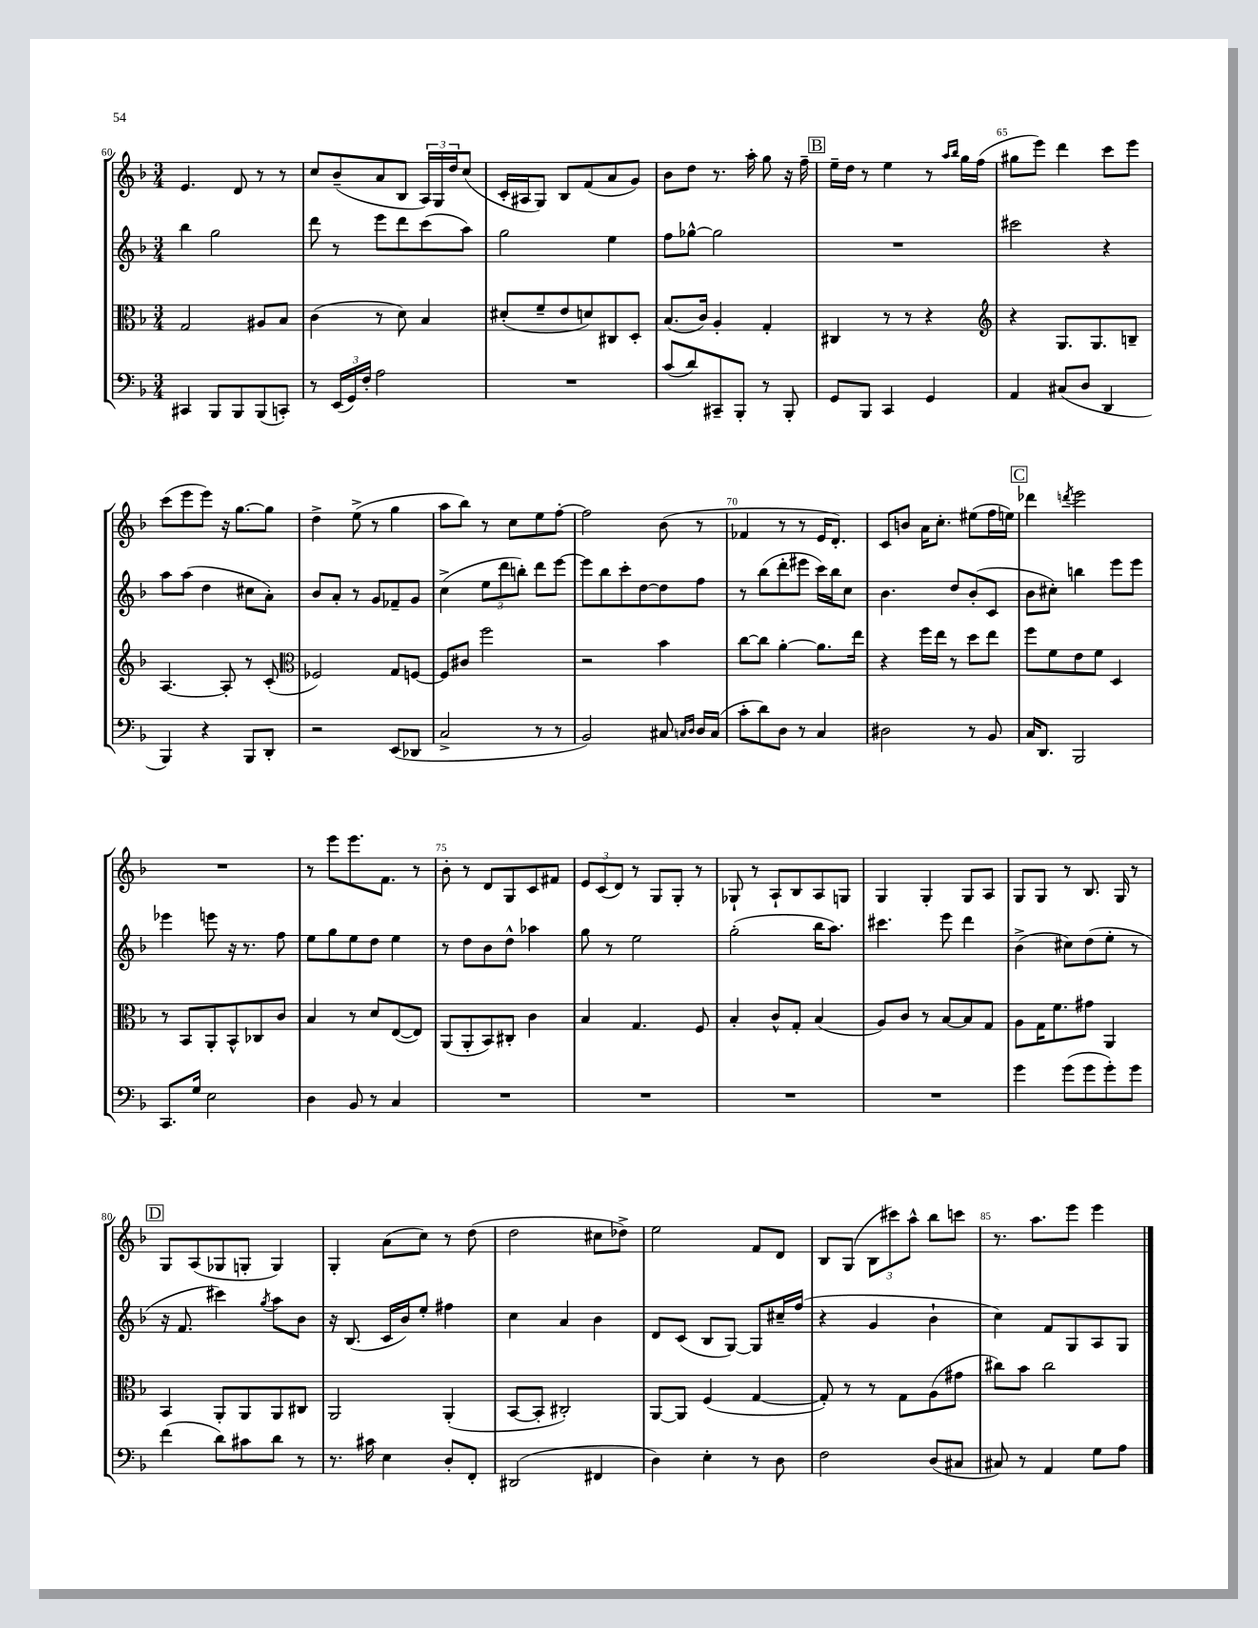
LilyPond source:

<<
\new StaffGroup <<
\new Staff = "s0" {
    \clef treble \key f \major \numericTimeSignature \time 3/4
    e'4. d'8 r8 r8 |
    c''8 bes'8--( a'8 bes8 \tuplet 3/2 { a16) g16 d''16 } c''8( |
    c'16-. ais16 g8) bes8 f'8( a'8 g'8) |
    bes'8 d''8 r8. a''16-. g''8 r16 f''16-- |
    \mark \markup { \box "B" } e''16-- d''16 r8 e''4 r8 \grace { a''16 bes''16 } g''16 f''16( |
    gis''8 e'''8) d'''4 c'''8 e'''8 |
    c'''8( e'''8 e'''8) r16 g''8.~ g''8 |
    d''4-> e''8->( r8 g''4 |
    a''8 bes''8) r8 c''8 e''8 f''8~-. |
    f''2 bes'8( r8 |
    fes'4 r8 r8 e'16 d'8.-.) |
    c'8 b'8 a'16 c''8.-. eis''8( f''16 e''16) |
    \mark \markup { \box "C" } des'''4 \acciaccatura { d'''8 } e'''2 |
    R2. |
    r8 e'''8 e'''8. f'8. r8 |
    bes'8-. r8 d'8 g8 c'8 fis'8 |
    \tuplet 3/2 { e'8 c'8( d'8) } r8 g8 g8-. r8 |
    ges8-! r8 a8-! bes8 a8 g8 |
    g4 g4-. g8 a8 |
    g8 g8 r8 bes8. g16 r8 |
    \mark \markup { \box "D" } g8 a8( ges8 g8-. g4) |
    g4-. a'8( c''8) r8 d''8( |
    d''2 cis''8 des''8->) |
    e''2 f'8 d'8 |
    bes8 g8( \tuplet 3/2 { bes8 cis'''8) a''8-^ } bes''8 c'''8 |
    r8. a''8. e'''8 e'''4 \bar "|." |
}
\new Staff = "s1" {
    \clef treble \key f \major \numericTimeSignature \time 3/4
    bes''4 g''2 |
    d'''8 r8 e'''8 d'''8 c'''8( a''8) |
    g''2 e''4 |
    f''8 ges''8~-^ ges''2 |
    \mark \markup { \box "B" } R2. |
    cis'''2 r4 |
    a''8 a''8( d''4 cis''8 a'8-.) |
    bes'8 a'8-. r8 g'8 fes'8-- g'8 |
    c''4->( \tuplet 3/2 { e''8 d'''8 b''8-.) } d'''8 e'''8~ |
    e'''8 bes''8 c'''8-. d''8~ d''8 f''8 |
    r8 bes''8( d'''8-. eis'''8 c'''16) bes''16 c''8 |
    bes'4. d''8 bes'8-.( c'8 |
    \mark \markup { \box "C" } bes'8 cis''8-.) b''4 e'''8 e'''8 |
    ees'''4 e'''8 r16 r8. f''8 |
    e''8 g''8 e''8 d''8 e''4 |
    r8 d''8 bes'8 d''8-^ aes''4 |
    g''8 r8 e''2 |
    g''2-.( bes''16 a''8.) |
    cis'''4. e'''8 d'''4 |
    bes'4->( cis''8) d''8( e''8-. r8 |
    \mark \markup { \box "D" } r16 f'8. cis'''4) \acciaccatura { g''8 } a''8 bes'8 |
    r16 bes8.( c'16 bes'16) e''8-. fis''4 |
    c''4 a'4 bes'4 |
    d'8 c'8( bes8 g8~) g8 cis''16-- f''16( |
    r4 g'4 bes'4-! |
    c''4) f'8 g8 a8 g8 \bar "|." |
}
\new Staff = "s2" {
    \clef alto \key f \major \numericTimeSignature \time 3/4
    g2 ais8 bes8 |
    c'4( r8 d'8) bes4 |
    dis'8-.( f'8-- e'8 d'8) cis8 d8-. |
    bes8.( c'16) a4-. g4-. |
    \mark \markup { \box "B" } cis4 r8 r8 r4 |
    \clef treble r4 g8. g8. b8-- |
    a4.~ a8-. r8 c'8-.( |
    \clef alto fes2) g8 f8~ |
    f8 cis'8 f''2 |
    r2 bes'4 |
    c''8~ c''8 a'4~-. a'8. e''16 |
    r4 f''16 e''16 r8 d''8 e''8 |
    \mark \markup { \box "C" } f''8 f'8 e'8 f'8 d4 |
    r8 bes,8 a,8-. bes,8-^ ces8 c'8 |
    bes4 r8 d'8 e8~( e8) |
    a,8( a,8-. bes,8) cis8-. c'4 |
    bes4 g4. f8 |
    bes4-. c'8-^ g8-. bes4( |
    a8) c'8 r8 bes8~ bes8 g8 |
    a8 g16 f'8. gis'8 a,4 |
    \mark \markup { \box "D" } bes,4 a,8-. a,8 a,8 cis8 |
    a,2 a,4-.( |
    bes,8~ bes,8-. cis2-.) |
    a,8~ a,8 f4( g4~ |
    g8-.) r8 r8 g8 a8( gis'8 |
    cis''8) bes'8 cis''2 \bar "|." |
}
\new Staff = "s3" {
    \clef bass \key f \major \numericTimeSignature \time 3/4
    cis,4 bes,,8 bes,,8 bes,,8( c,8-.) |
    r8 \tuplet 3/2 { e,16( g,16) f16-. } a2 |
    R2. |
    c'8( d'8) cis,8-- bes,,8-. r8 bes,,8-. |
    \mark \markup { \box "B" } g,8 bes,,8 c,4 g,4 |
    a,4 cis8( d8 d,4 |
    bes,,4) r4 bes,,8 d,8-. |
    r2 e,8( des,8 |
    c2-> r8 r8 |
    bes,2) cis8 \grace { c16 d16 } d16 c16( |
    c'8-. d'8) d8 r8 c4 |
    dis2 r8 bes,8 |
    \mark \markup { \box "C" } c16 d,8. bes,,2 |
    c,8. g16 e2 |
    d4 bes,8 r8 c4 |
    R2. |
    R2. |
    R2. |
    R2. |
    g'4 g'8( g'8 g'8-.) g'8 |
    \mark \markup { \box "D" } f'4( d'8) cis'8 d'8 r8 |
    r8. cis'16 e4 d8-. f,8-. |
    dis,2( fis,4 |
    d4) e4-. r8 d8 |
    f2 d8( cis8 |
    cis8) r8 a,4 g8 a8 \bar "|." |
}
>>
>>
\layout { \context { \Score currentBarNumber = #60 \override BarNumber.break-visibility = ##(#f #t #t) barNumberVisibility = #(every-nth-bar-number-visible 5) } }
